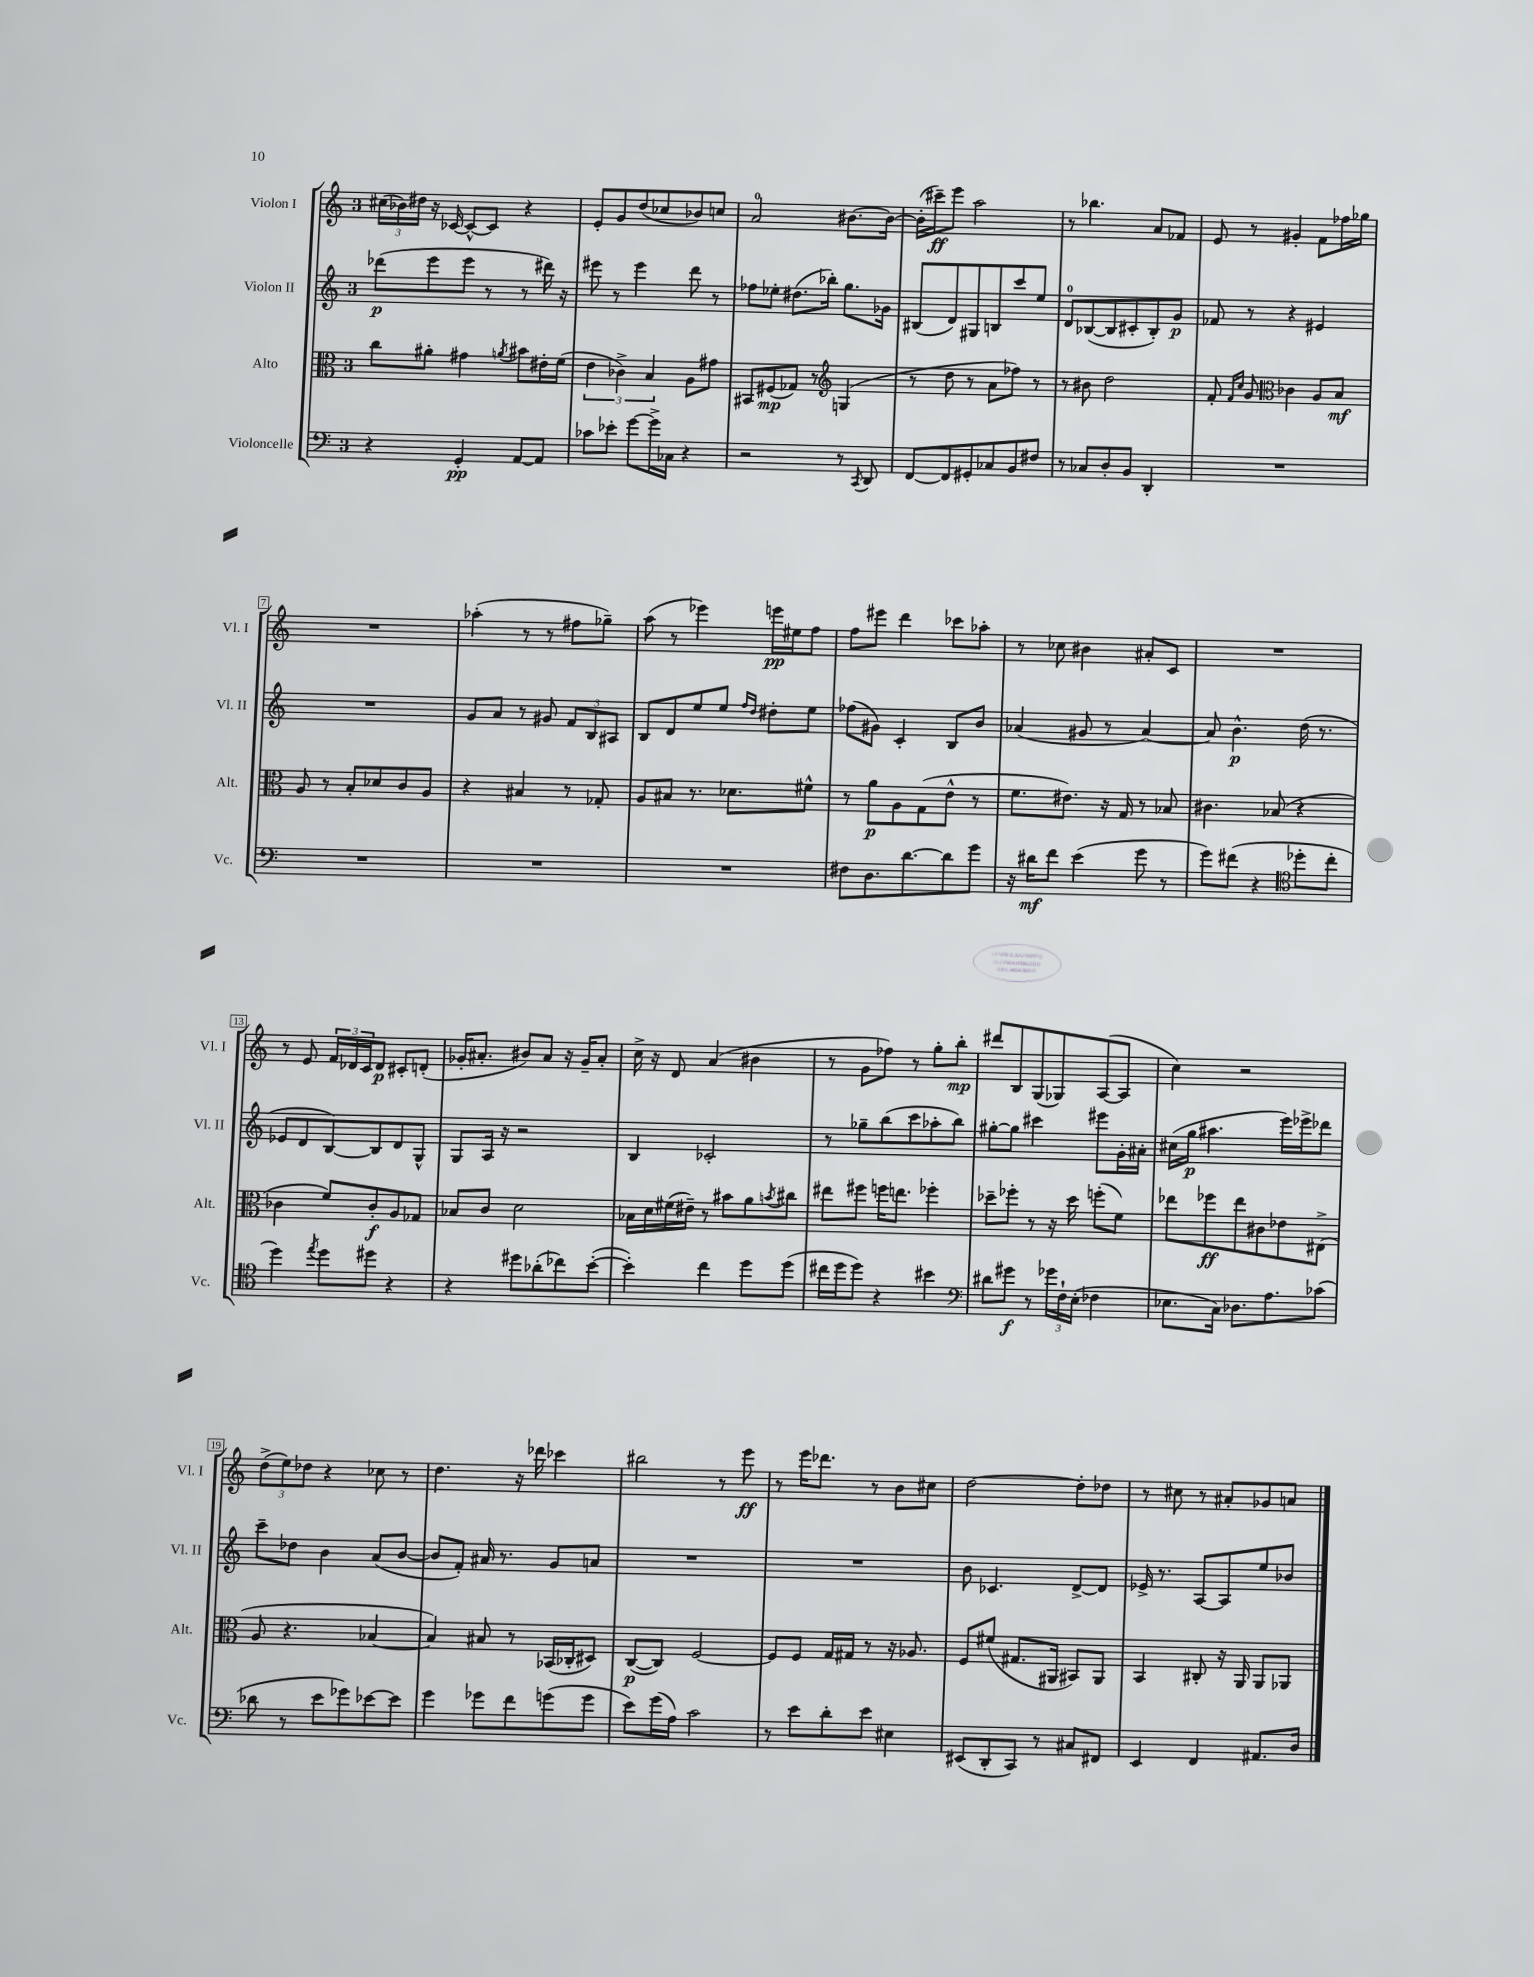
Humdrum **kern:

**kern	**kern	**kern	**kern
*staff4	*staff3	*staff2	*staff1
*clefF4	*clefC3	*clefG2	*clefG2
*k[]	*k[]	*k[]	*k[]
*M3/4	*M3/4	*M3/4	*M3/4
4r	8cc	(8ddd-	(24cc#
.	.	.	24b-)
.	.	.	24dd#
.	8a#'	8eee	16r
.	.	.	[16c-
4GG'	4g#	8eee	8c-^^_
.	.	8r	8c-]
.	8qa	.	.
[8AA	8b#	8r	4r
8AA]	16e#'	16ddd#)	.
.	(16f	16r	.
=	=	=	=
8c-	6e	8eee#	8e'
8e-'	.	8r	8g
.	6c-^)	.	.
[8g	.	4eee#	(8dd
.	6B	.	.
16g^]	.	.	8cc-
16C-	.	.	.
4r	8A	8ddd	8b-)
.	8g#	8r	8cc
=	=	=	=
2r	8BB#	8ff-	2a
.	(8F#	8ee-'	.
.	8G-)	(8.dd#	.
.	8r	.	.
.	.	16bb-')	.
*	*clefG2	*	*
8r	(4G	8.gg	[8.b#
8qCC	.	.	.
8DD	.	.	.
.	.	16g-	16b#_
=	=	=	=
[8FF	8r	(8B#	(16b#']
.	.	.	16ccc#~)
8FF]	8dd	8d)	8eee
8GG#'	8r	8G#	2aa
8C-	8a	8B	.
8BB	8ff-)	8ccc	.
8F#	8r	8ee	.
=	=	=	=
8r	8r	8d	8r
8C-	8b#	([8B-	4.bb-
8D'	2dd	8B-]	.
8BB	.	8c#'	.
4DD'	.	8B-')	8a
.	.	8g	8f-
=	=	=	=
2.r	8f'	8f-	8e
.	16qqf	.	.
.	16qqcc	.	.
.	8g	8r	8r
*	*clefC3	*	*
.	4c-	4r	4g#'
.	8A	4e#	8f
.	8B	.	16ff-
.	.	.	16gg-
=	=	=	=
2.r	8A	2.r	2.r
.	8r	.	.
.	8B'	.	.
.	8d-	.	.
.	8c	.	.
.	8A	.	.
=	=	=	=
2.r	4r	8g	(4aa-'
.	.	8a	.
.	4B#	8r	8r
.	.	8g#	8r
.	8r	12f	8ff#
.	.	12B	.
.	8G-'	.	8gg-~)
.	.	12A#	.
=	=	=	=
2.r	8A	8B	(8aa
.	8B#	8d	8r
.	8.r	8ee	4eee-)
.	.	8ee	.
.	8.d-	.	.
.	.	16qqff	.
.	.	16qqdd	.
.	.	8dd#'	16eee
.	.	.	16ee#
.	8f#^^	8ee	8ff
=	=	=	=
8F#	8r	(8ff-	8ff
8.D	8a	8g#)	8eee#
.	8A	4c'	4ddd
[8.d	.	.	.
.	(8G	.	.
8d]	8e^^	8B	8ccc-
8g	8r	8b	8aa-'
=	=	=	=
16r	8.f	(4a-	8r
16d#	.	.	.
8f	.	.	8cc-
.	8.e#)	.	.
(4e	.	8g#	4b#
.	16r	8r	.
.	16G	.	.
8g	8r	[4a-)	8a#'
8r	8B-	.	8c
=	=	=	=
8g)	4.c#	8a-]	2.r
(8f#	.	4.b^^	.
4r	.	.	.
.	(8B-	.	.
*clefC4	*	*	*
8dd-'	4r	(16dd	.
.	.	8.r	.
8cc'	.	.	.
=	=	=	=
4dd)	4c-	8e-	8r
.	.	8d	8e
8qee	.	.	.
8dd	8f)	[8B)	24f
.	.	.	24d-
.	.	.	24c
8dd#	8c-'	8B]	8d-
4r	8A	8d	8c#'
.	8G-	8G^^	(8d'
=	=	=	=
4r	8B-	8G	16g-'
.	.	.	8.a#'
.	8c	16A	.
.	.	16r	.
8dd#	2d	2r	8b#)
(8a-'	.	.	8a#
8cc-)	.	.	16r
.	.	.	16g-~
([8b'	.	.	8a#'
=	=	=	=
4b'])	16B-	4B	16cc^
.	16d	.	16r
.	(16f#	.	8d
.	16e#~)	.	.
4cc	8r	2c-'	(4a
.	8b#	.	.
8dd	8a	.	4b#
.	8qb	.	.
(8dd	8cc#	.	.
=	=	=	=
16cc#	8ee#	8r	8r
16dd	.	.	.
8dd)	8ff#	8gg-~	8g
4r	16ff	(8bb	8ff-)
.	8.ee	.	.
.	.	8ccc	8r
4b#	4ff-'	8aa-'	8gg'
.	.	8bb)	8bb'
=	=	=	=
*clefF4	*	*	*
8d#	8dd-~	[8gg#'	8ddd#
8g#	8ff-'	8gg#]	8B
8r	8r	4ccc#	(8G
24g-	16r	.	8G-)
24F`	.	.	.
.	16dd-	.	.
(24E'	.	.	.
4F-	(8ff'	8eee#	([8A
.	8f)	16g'	8A]
.	.	16a#'	.
=	=	=	=
8.E-	8ee-	(16cc#	4cc)
.	.	16gg	.
.	8ff-	4.aa#	.
16C)	.	.	.
8.D-	8ee-	.	2r
.	8c#	.	.
8.A	.	.	.
.	8e-	16eee)	.
.	.	16eee-^	.
(8c-	(8E#^	8ddd-	.
=	=	=	=
8d-	8A	8ccc~	(12dd^
.	.	.	12ee)
8r	4.r	8dd-	.
.	.	.	12dd-
8e	.	4b	4r
8g-)	.	.	.
[8e-	[4B-	(8a	8cc-
8e-]	.	[8b	8r
=	=	=	=
4g	4B-])	8b]	4.dd
.	.	8f')	.
8g-	8B#	16a#	.
.	.	8.r	.
8f	8r	.	16r
.	.	.	16ddd-
(8g	(16BB-	8g	4ccc-
.	16C-'	.	.
8g	8D#)	8a	.
=	=	=	=
8e)	([8C	2.r	2bb#
(16g	8C])	.	.
16A)	.	.	.
2c	[2F	.	.
.	.	.	8r
.	.	.	8eee
=	=	=	=
8r	8F]	2.r	8r
8e	8F	.	16eee
.	.	.	8.ddd-
8d'	16G	.	.
.	16G#	.	.
8e	8r	.	8r
4E#	16r	.	8b
.	8.A-	.	.
.	.	.	8cc#
=	=	=	=
(8EE#	8F	8b	[2dd
8DD'	(8f#	4.c-	.
8CC)	8.G#	.	.
8r	.	.	.
.	16AA#	.	.
8C#	8BB#)	[8d^	8dd']
8FF#	8AA#	8d]	8dd-
=	=	=	=
4EE	4BB	16e-^	8r
.	.	8.r	.
.	.	.	8cc#
4FF	8C#'	[8A	8r
.	16r	8A]	8a#'
.	16AA	.	.
8.AA#	8AA	8ee	8g-
.	8AA-	8b-	8a
16D	.	.	.
==	==	==	==
*-	*-	*-	*-
